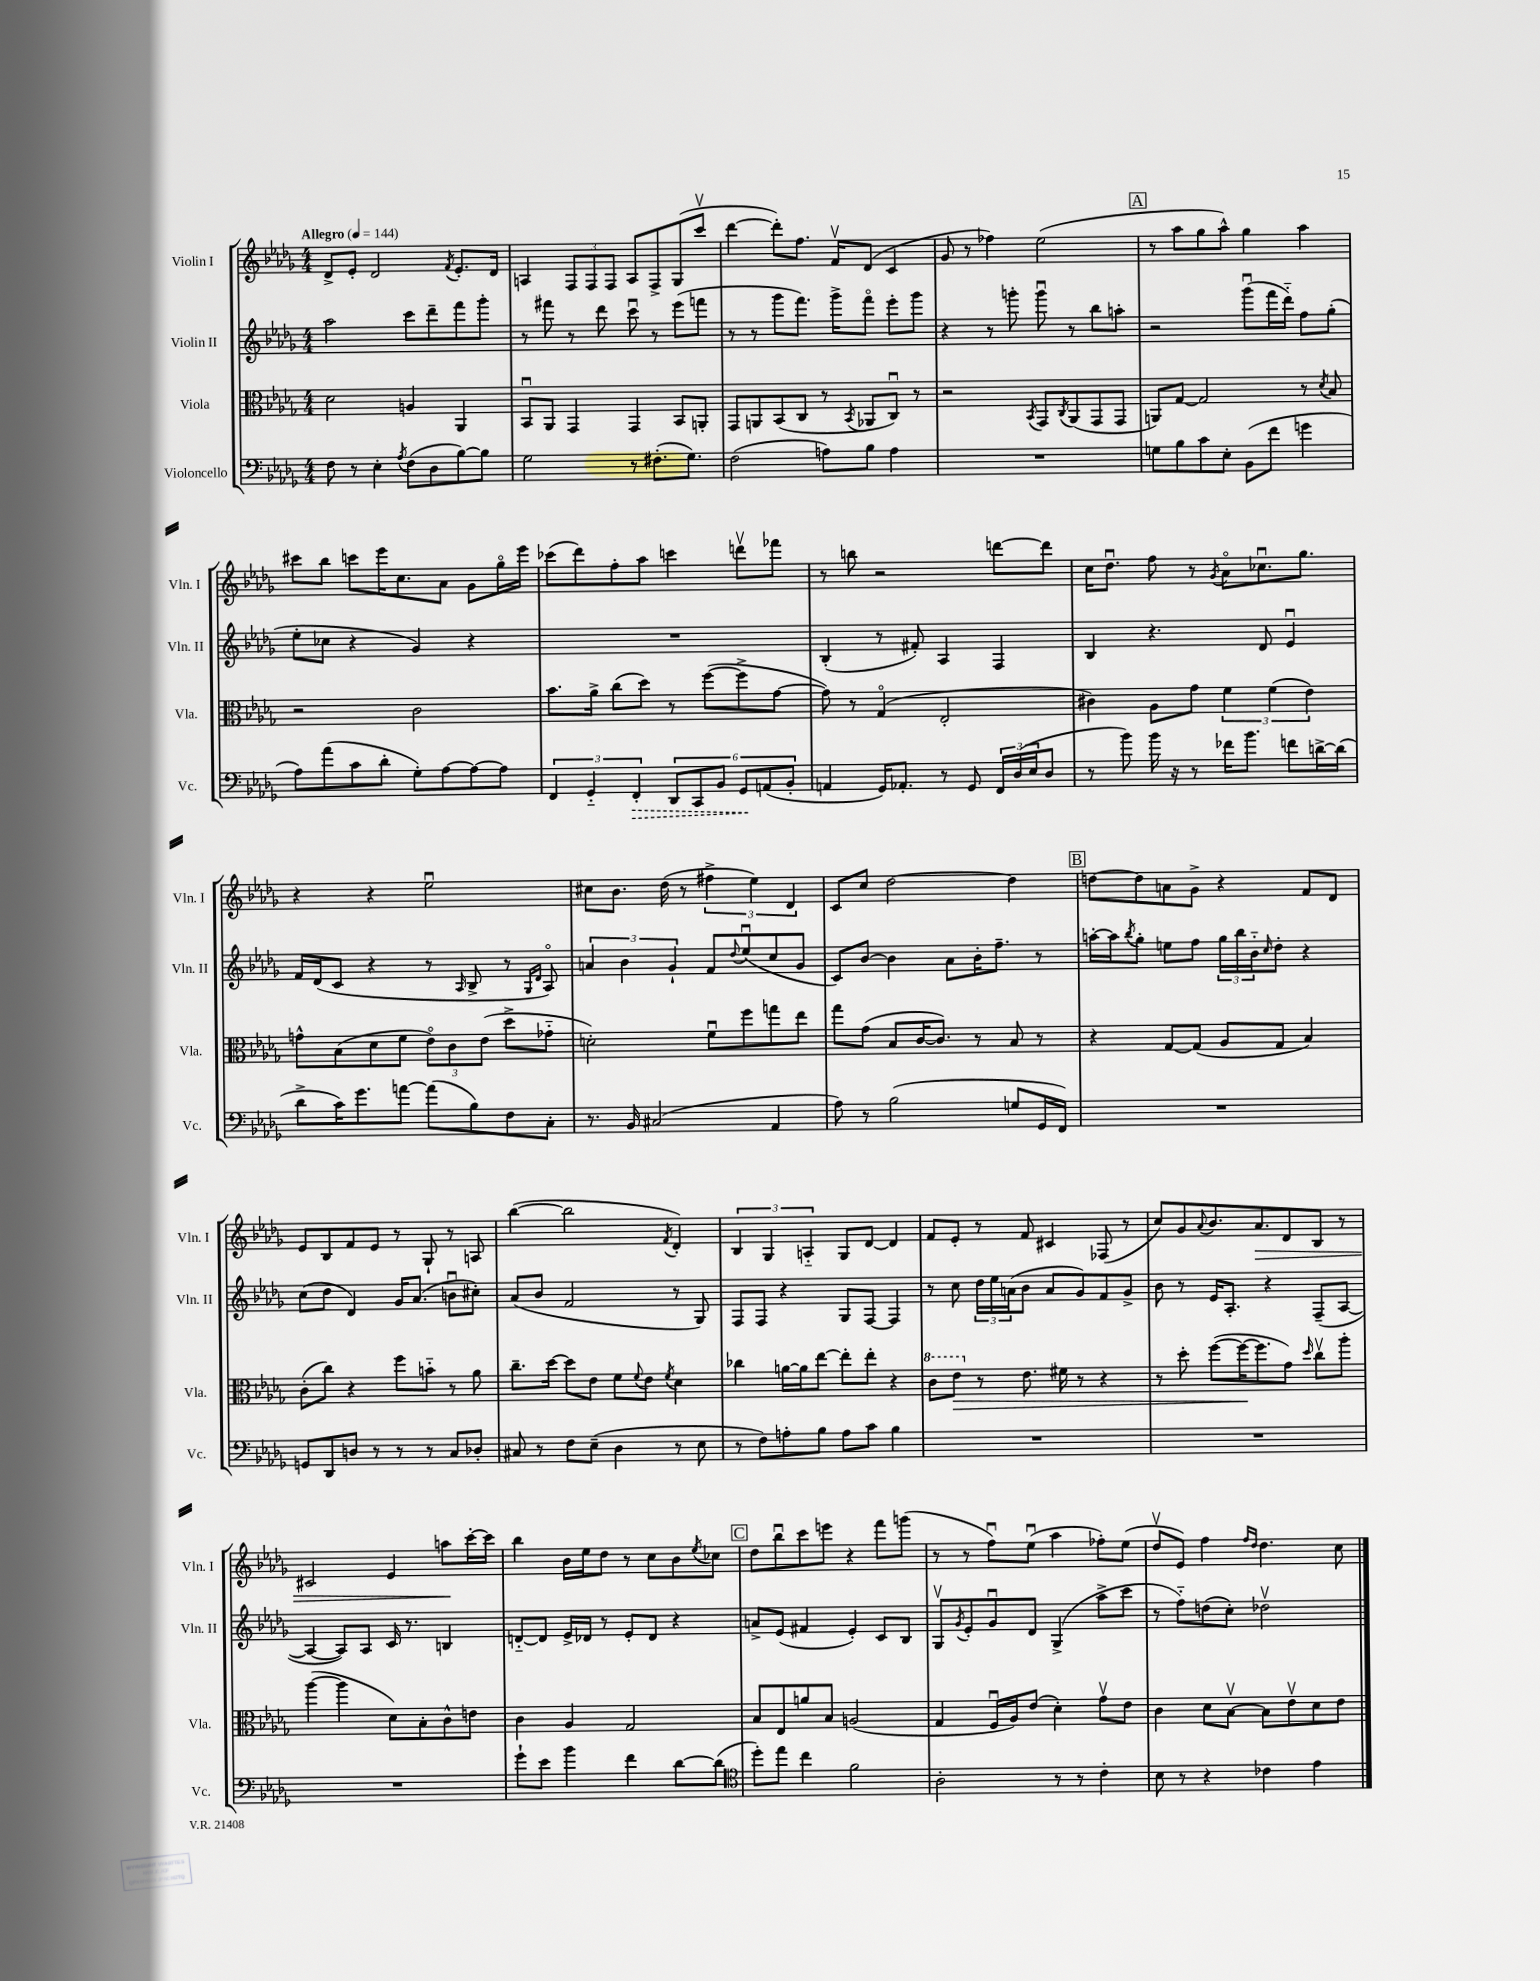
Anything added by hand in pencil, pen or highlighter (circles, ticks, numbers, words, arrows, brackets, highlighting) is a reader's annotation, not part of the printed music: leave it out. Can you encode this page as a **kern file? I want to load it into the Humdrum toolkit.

**kern	**kern	**kern	**kern
*staff4	*staff3	*staff2	*staff1
*clefF4	*clefC3	*clefG2	*clefG2
*k[b-e-a-d-g-]	*k[b-e-a-d-g-]	*k[b-e-a-d-g-]	*k[b-e-a-d-g-]
*M4/4	*M4/4	*M4/4	*M4/4
*MM144	*MM144	*MM144	*MM144
8F	2d-	2aa-	8d-^
8r	.	.	8e-'
4E-'	.	.	2d-
8qA-	.	.	.
(8F	4A	8ccc	.
8D-	.	8ddd-~	.
.	.	.	8qf
[8B-)	4AA-	8fff	8.e-'
8B-]	.	8ggg-'	.
.	.	.	16d-
=	=	=	=
2G-	8BB-u	8r	4A
.	8AA-	8fff#	.
.	4GG-	8r	12F
.	.	.	12F
.	.	8ddd-	.
.	.	.	12F
8r	4GG-	8cccu	8A
(8.F#'	.	8r	8F^
.	8BB-	(8eee-	(8G-
8.G-)	.	.	.
.	8AA'	8fff	8cccv
=	=	=	=
(2F	8GG-	8r	[4ddd-
.	8AA	8r	.
.	(8BB-	8ggg-	8ddd-'])
.	8C	8.fff)	8.ff
8A)	8r	.	.
.	.	16ggg-^	16fv
.	8qBB-	.	.
8B-	8AA-	8fffo	(8d-
4A	8Cu)	8eee-'	4c
.	8r	8ggg-	.
=	=	=	=
1r	2r	4r	8g-
.	.	.	8r
.	.	8r	4ff-)
.	.	8ggg'	.
.	8qBB-	.	.
.	8GG-	8gggu	(2ee-
.	8qC	.	.
.	(8AA-	8r	.
.	8GG-	8bb-	.
.	8GG-	8aa'	.
=	=	=	=
8G	8AA)	2r	8r
8B-	[8G-	.	8aa-
8c	2G-]	.	8gg-
8E-'	.	.	8aa-^^)
(8BB-	.	(8ggg-u	4gg-
8f	.	16fff	.
.	.	16ddd-'~)	.
4g	8r	8ff	4aa-
.	8qd-	.	.
.	8B-	(8gg-'	.
=	=	=	=
8A-)	2r	8ee-'	8ccc#
(8a-	.	8cc-	8bb-
8c	.	4r	8ccc
8d-'	.	.	16eee-
.	.	.	8.cc
8G-')	2c	4g-)	.
[8A-	.	.	8a-
8A-_	.	4r	8g-
8A-]	.	.	16gg-o
.	.	.	16eee-
=	=	=	=
6FF	8.b-	1r	(8ccc-
.	.	.	8ddd-)
6GG-'~	.	.	.
.	16a-^	.	.
.	(8cc	.	8ff'
6FF'	.	.	.
.	8dd-)	.	8aa-
12DD-	8r	.	4ccc
12CC	.	.	.
.	([8ff	.	.
12BB-	.	.	.
12GG-	8ff^]	.	8dddv
(12AA	.	.	.
.	[8g-	.	8fff-
12BB-'	.	.	.
=	=	=	=
4AA	8g-])	(4B-'	8r
.	8r	.	8bb
16GG-)	(4G-o	8r	2r
8.AA-'	.	.	.
.	.	8f#')	.
8r	2E-'	4A-	.
8GG-	.	.	.
24FF	.	4F	[8ddd
(24D-	.	.	.
24E-	.	.	.
8D-	.	.	8ddd]
=	=	=	=
8r	4c#)	4B-	16cc
.	.	.	8.dd-u
8b-)	.	.	.
16b-	8A-	4.r	8ff
16r	.	.	.
8r	8g-	.	8r
.	.	.	8qg-
16f-	6f	.	8a-o
8.b-	.	.	.
.	.	8d-	8.cc-u
.	(6f	.	.
8f	.	4e-u	.
.	.	.	8.gg-
.	6e-)	.	.
[16d^	.	.	.
(16d]	.	.	.
=	=	=	=
8d-^	8g^^	16f	4r
.	.	(16d-	.
16c)	(8B-	8c	.
8.g-	.	.	.
.	8d-	4r	4r
[8a	8f	.	.
(8a]	12e-o)	8r	2ee-u
.	12c	.	.
.	.	16qqA-	.
8B-)	.	8B-^	.
.	(12e-	.	.
8F	8dd-^	8r	.
.	.	16qqG-	.
.	.	16qqd-	.
8C'	8g-'~	8A-o)	.
=	=	=	=
8.r	2d')	6a	8cc#
.	.	.	8.b-
.	.	6b-	.
16BB-	.	.	.
(2C#	.	.	.
.	.	.	(16dd-
.	.	6g-`	.
.	.	.	8r
.	8fu	8f	6ff#^
.	.	8qqdd-	.
.	8ff	(8ee-u	.
.	.	.	6ee-)
4AA-	8gg	8cc	.
.	.	.	6d-
.	8ee-	8g-	.
=	=	=	=
8A-)	8gg-	8c)	8c
8r	(8g-	[8b-	8cc
(2B-	8B-	4b-]	[2dd-
.	[16c	.	.
.	8.c])	.	.
.	.	8a-	.
.	8r	16b-'	.
.	.	8.ff~	.
8G	8B-	.	4dd-]
16GG-	8r	8r	.
16FF)	.	.	.
=	=	=	=
1r	4r	[16aa'	[8dd
.	.	16aa]	.
.	.	8qbb-	.
.	.	8gg-'	8dd]
.	[8G-	8ee	8a
.	(8G-]	8ff	8g-^
.	8A-	24gg-	4r
.	.	24bb-	.
.	.	24b-'~	.
.	.	16qqcc	.
.	8G-	8dd-'	.
.	4B-)	4r	8f
.	.	.	8d-
=	=	=	=
8GG	(8c'	(8cc	8e-
8DD-	8cc)	8dd-	8B-
8D	4r	4d-)	8f
8r	.	.	8e-
8r	8ff	16g-	8r
.	.	(8.a-	.
8r	8b'~	.	8G-`
8C	8r	8bu	8r
8D-'	8a-	8cc#')	8A
=	=	=	=
8C#	8.cc~	(8a-	([4bb-
8r	.	8b-	.
.	[16dd-	.	.
8F	8dd-]	2f	2bb-]
(8E-~	8e-	.	.
4D-	8f	.	.
.	8qqf	.	.
.	8e-	.	.
.	8qf	.	8qf
8r	4d-	8r	4d-')
8E-	.	8G-)	.
=	=	=	=
8r	4cc-	8F	6B-
8F)	.	8F	.
.	.	.	6G-
8A'	[16a	4r	.
.	16a]	.	.
.	.	.	6A'~
8B-	[8ee-	.	.
8A	8ee-']	8G-	8G-
8c	8ee-'	[8F	[8d-
4B-	4r	4F]	4d-]
=	=	=	=
1r	8cc	8r	8f
.	8ee-	8cc	8e-'
.	8r	24dd-	8r
.	.	24ee-	.
.	.	(24a	.
.	8.e-	8b-	8f
.	.	8a	4c#
.	16f#	.	.
.	8r	8g-)	.
.	4r	8f	(8F-
.	.	8g-^	8r
=	=	=	=
1r	8r	8b-	8cc)
.	8dd-'	8r	8g-
.	.	.	8qqa-
.	([8ff	16e-	8.b-
.	.	8.A-'	.
.	16ff_	.	.
.	8.ff]	.	8.a-
.	.	4r	.
.	8g-)	.	8d-
.	16qqdd-	.	.
.	8ccv	(8F~	8B-
.	8aa-'	[8A-	8r
=	=	=	=
1r	([4aa-	4A-_	2c#
.	4aa-]	8A-])	.
.	.	8A-	.
.	8d-)	16c	4e-
.	.	8.r	.
.	8B-'	.	.
.	8c^^	4B	8aa
.	8e	.	[16ccc'
.	.	.	16ccc]
=	=	=	=
8g-`	4c	[8d'~	4bb-
8e-	.	8d]	.
4b-	4A-	16e-^	16b-
.	.	16d-	16ee-
.	.	8r	8dd-
4f	2G-	8e-'	8r
.	.	8d-	8cc
[8d-	.	4r	8b-
.	.	.	8qee-
(8d-]	.	.	8cc-
=	=	=	=
*clefC4	*	*	*
8dd-')	8B-	8a^	8dd-
8ee-	8E-	(8e-	8bb-u
4cc	8a	4f#	8ccc
.	8B-	.	8eee
2f	(2A	4e-')	4r
.	.	8c	8fff
.	.	8B-	(8ggg
=	=	=	=
2A-'	4G-	8G-v	8r
.	.	8qg-	.
.	.	8e-'	8r
.	16Fu	8g-u	8ffu)
.	16A-)	.	.
.	(8e-	8d-	(8ee-u
8r	4d-')	(4G-^	4aa-
8r	.	.	.
4c'	8g-v	8aa-^	8ff-')
.	8e-	8ccc	(8ee-
=	=	=	=
8B-	4c	8r	8dd-v
8r	.	8ff'~)	8e-)
4r	8d-	(8dd	4ff
.	[8B-v	8cc')	.
.	.	.	16qqff
.	.	.	16qqdd-
4c-	8B-]	2dd-v	4.dd-
.	8e-v	.	.
4e-	8d-	.	.
.	8e-	.	8cc
==	==	==	==
*-	*-	*-	*-
